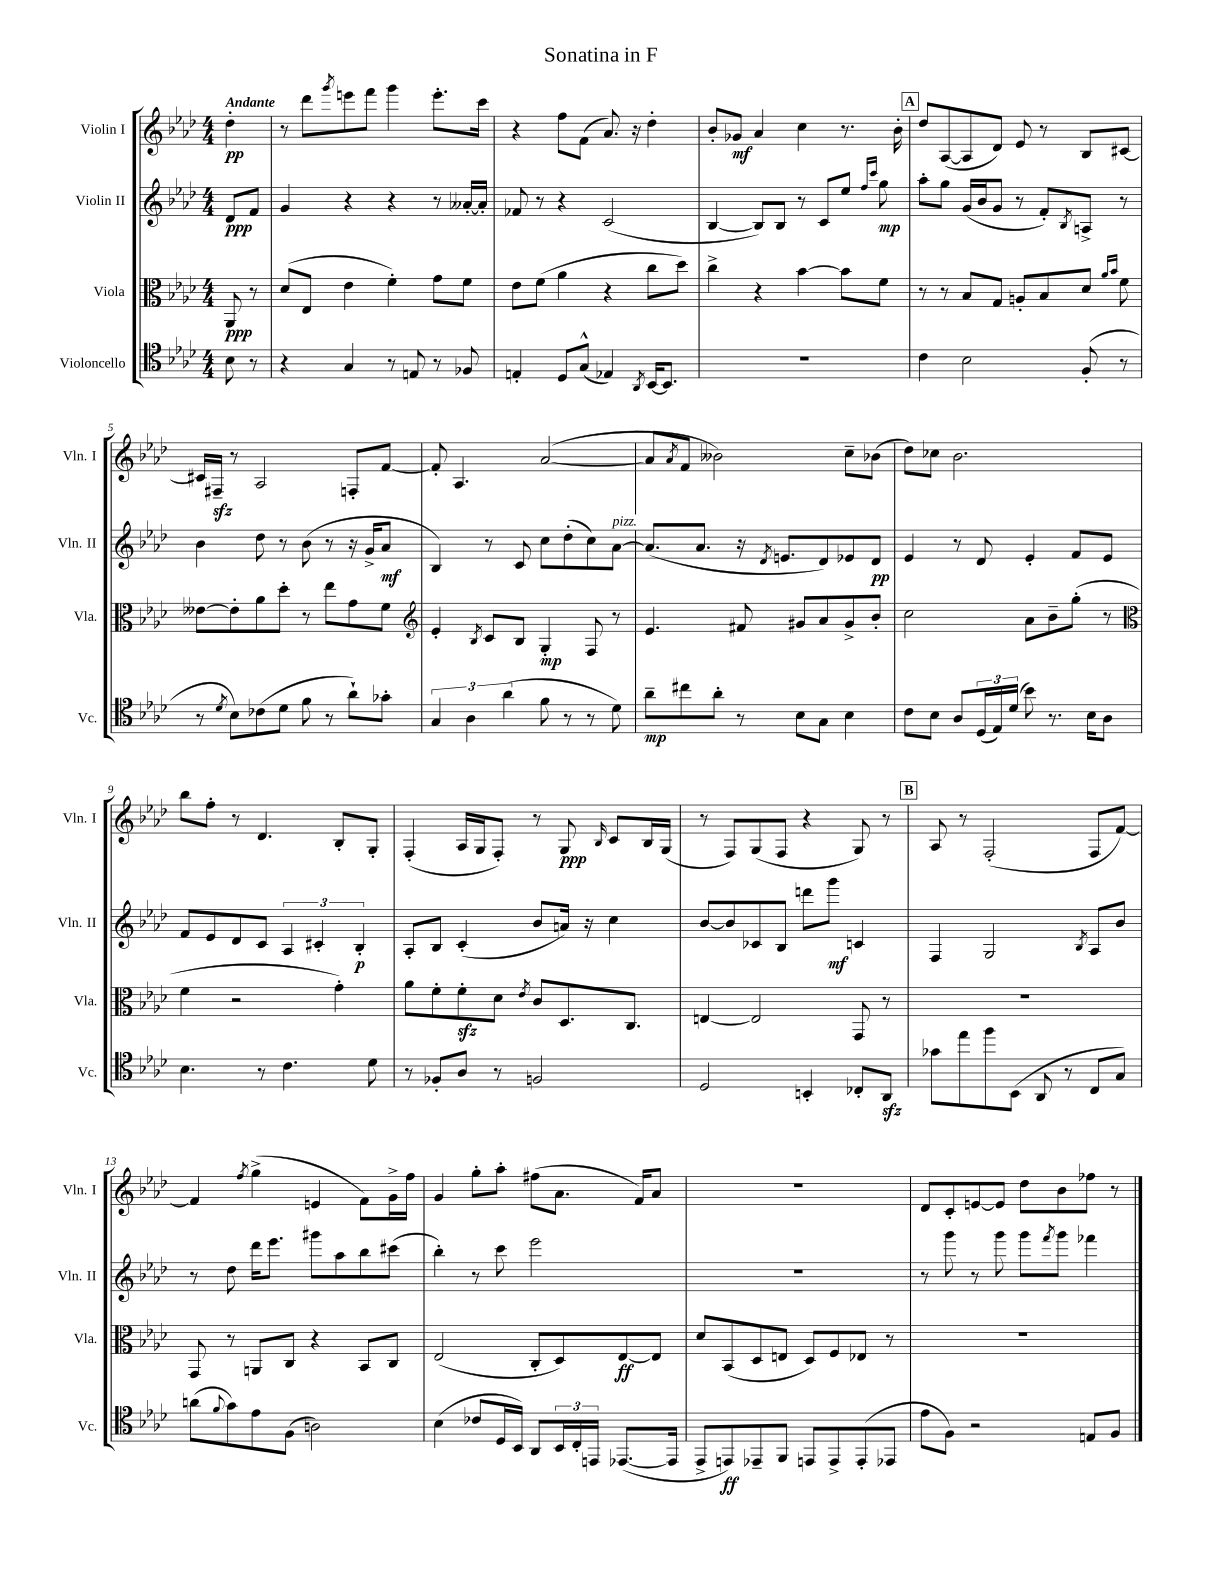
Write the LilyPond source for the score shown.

\header { title = "Sonatina in F" }
<<
\new StaffGroup <<
\new Staff = "s0" \with { instrumentName = "Violin I" shortInstrumentName = "Vln. I" } {
    \clef treble \key aes \major \numericTimeSignature \time 4/4 \partial 4 \tempo "Andante"
    des''4-.\pp |
    r8 des'''8 \acciaccatura { g'''8 } e'''8 f'''8 g'''4 e'''8.-. c'''16 |
    r4 f''8 f'8( aes'8.) r16 des''4-. |
    bes'8-. ges'8\mf aes'4 c''4 r8. bes'16-. |
    \mark \markup { \box "A" } des''8 aes8~( aes8 des'8) ees'8 r8 bes8 cis'8~ |
    cis'16 fis16--\sfz r8 aes2 f8-. f'8~ |
    f'8-. aes4. aes'2~( |
    aes'8 \acciaccatura { aes'8 } f'8 beses'2) c''8-- bes'8( |
    des''8) ces''8 bes'2. |
    bes''8 f''8-. r8 des'4. bes8-. g8-. |
    f4-.( aes16 g16 f8-.) r8 g8\ppp \grace { bes16 } c'8 bes16 g16( |
    r8 f8) g8( f8 r4 g8) r8 |
    \mark \markup { \box "B" } aes8 r8 f2-.( f8 f'8~) |
    f'4 \acciaccatura { f''8 } g''4->( e'4 f'8) g'16-> f''16 |
    g'4 g''8-. aes''8-. fis''8( aes'8. f'16) aes'8 |
    R1 |
    des'8 c'8-. e'8~ e'8 des''8 bes'8 fes''8 r8 \bar "|." |
}
\new Staff = "s1" \with { instrumentName = "Violin II" shortInstrumentName = "Vln. II" } {
    \clef treble \key aes \major \numericTimeSignature \time 4/4 \partial 4
    des'8\ppp f'8 |
    g'4 r4 r4 r8 aeses'16~-. aeses'16-. |
    fes'8 r8 r4 c'2( |
    bes4~ bes8) bes8 r8 c'8 ees''8 \grace { f''16 c'''16 } g''8\mp |
    \mark \markup { \box "A" } aes''8-. g''8 g'16( bes'16 g'8 r8 f'8-.) \acciaccatura { bes8 } a8-> r8 |
    bes'4 des''8 r8 bes'8( r8 r16 g'16-> aes'8\mf |
    bes4) r8 c'8 c''8 des''8-.( c''8) aes'8~^\markup { \italic "pizz." } |
    aes'8.( aes'8. r16 \acciaccatura { des'8 } e'8. des'8) ees'8 des'8\pp |
    ees'4 r8 des'8 ees'4-. f'8 ees'8 |
    f'8 ees'8 des'8 c'8 \tuplet 3/2 { aes4 cis'4-. bes4-.\p } |
    aes8-. bes8 c'4-.( bes'8 a'16) r16 c''4 |
    bes'8~ bes'8 ces'8 bes8 d'''8 g'''8\mf c'4 |
    \mark \markup { \box "B" } f4 g2 \acciaccatura { bes8 } aes8 bes'8 |
    r8 des''8 des'''16 ees'''8. gis'''8 aes''8 bes''8 cis'''8( |
    bes''4-.) r8 c'''8 ees'''2 |
    R1 |
    r8 g'''8 r8 g'''8 g'''8 \acciaccatura { f'''8 } g'''8 fes'''4 \bar "|." |
}
\new Staff = "s2" \with { instrumentName = "Viola" shortInstrumentName = "Vla." } {
    \clef alto \key aes \major \numericTimeSignature \time 4/4 \partial 4
    aes,8\ppp r8 |
    des'8( ees8 ees'4 f'4-.) g'8 f'8 |
    ees'8 f'8( aes'4 r4 c''8 des''8) |
    c''4-> r4 bes'4~ bes'8 f'8 |
    \mark \markup { \box "A" } r8 r8 bes8 g8 a8-. bes8 des'8 \grace { aes'16 bes'16 } f'8 |
    eeses'8~ eeses'8-. aes'8 des''8-. r8 ees''8 g'8 f'8 |
    \clef treble ees'4-. \acciaccatura { bes8 } c'8 bes8 g4-.\mp f8 r8 |
    ees'4. fis'8 gis'8 aes'8 gis'8-> bes'8-. |
    c''2 aes'8 bes'8-- g''8-.( r8 |
    \clef alto f'4 r2 g'4-.) |
    aes'8 f'8-. f'8-.\sfz des'8 \acciaccatura { ees'8 } c'8 des8. c8. |
    e4~ e2 g,8 r8 |
    \mark \markup { \box "B" } R1 |
    g,8 r8 a,8 c8 r4 bes,8 c8 |
    ees2( c8-. des8) ees8~\ff ees8 |
    des'8 bes,8( des8 e8 des8) f8 ees8 r8 |
    R1 \bar "|." |
}
\new Staff = "s3" \with { instrumentName = "Violoncello" shortInstrumentName = "Vc." } {
    \clef tenor \key aes \major \numericTimeSignature \time 4/4 \partial 4
    bes8 r8 |
    r4 g4 r8 e8 r8 fes8 |
    e4-. des8 g8-^( ees4) \acciaccatura { aes,8 } bes,16~ bes,8. |
    R1 |
    \mark \markup { \box "A" } c'4 bes2 f8-.( r8 |
    r8 \acciaccatura { des'8 } bes8) ces'8( des'8 f'8 r8 aes'8-!) ges'8-. |
    \tuplet 3/2 { g4 aes4 aes'4( } f'8 r8 r8 des'8) |
    aes'8--\mp cis''8 aes'8-. r8 bes8 g8 bes4 |
    c'8 bes8 aes8 \tuplet 3/2 { des16( ees16) des'16( } bes'8) r8. bes16 aes8 |
    bes4. r8 c'4. des'8 |
    r8 fes8-. aes8 r8 f2 |
    des2 b,4-. ces8-. aes,8\sfz |
    \mark \markup { \box "B" } ges'8 ees''8 f''8 bes,8( aes,8 r8 c8 g8) |
    a'8( \appoggiatura { f'8 } g'8) ees'8 f8( a2) |
    bes4( ces'8 des16 bes,16) aes,8 \tuplet 3/2 { bes,16 c16-. e,16 } ees,8.~( ees,16 |
    ees,8-> e,8\ff) ees,8-- f,8 e,8 e,8-> e,8-.( ees,8 |
    ees'8 f8) r2 e8 f8 \bar "|." |
}
>>
>>
